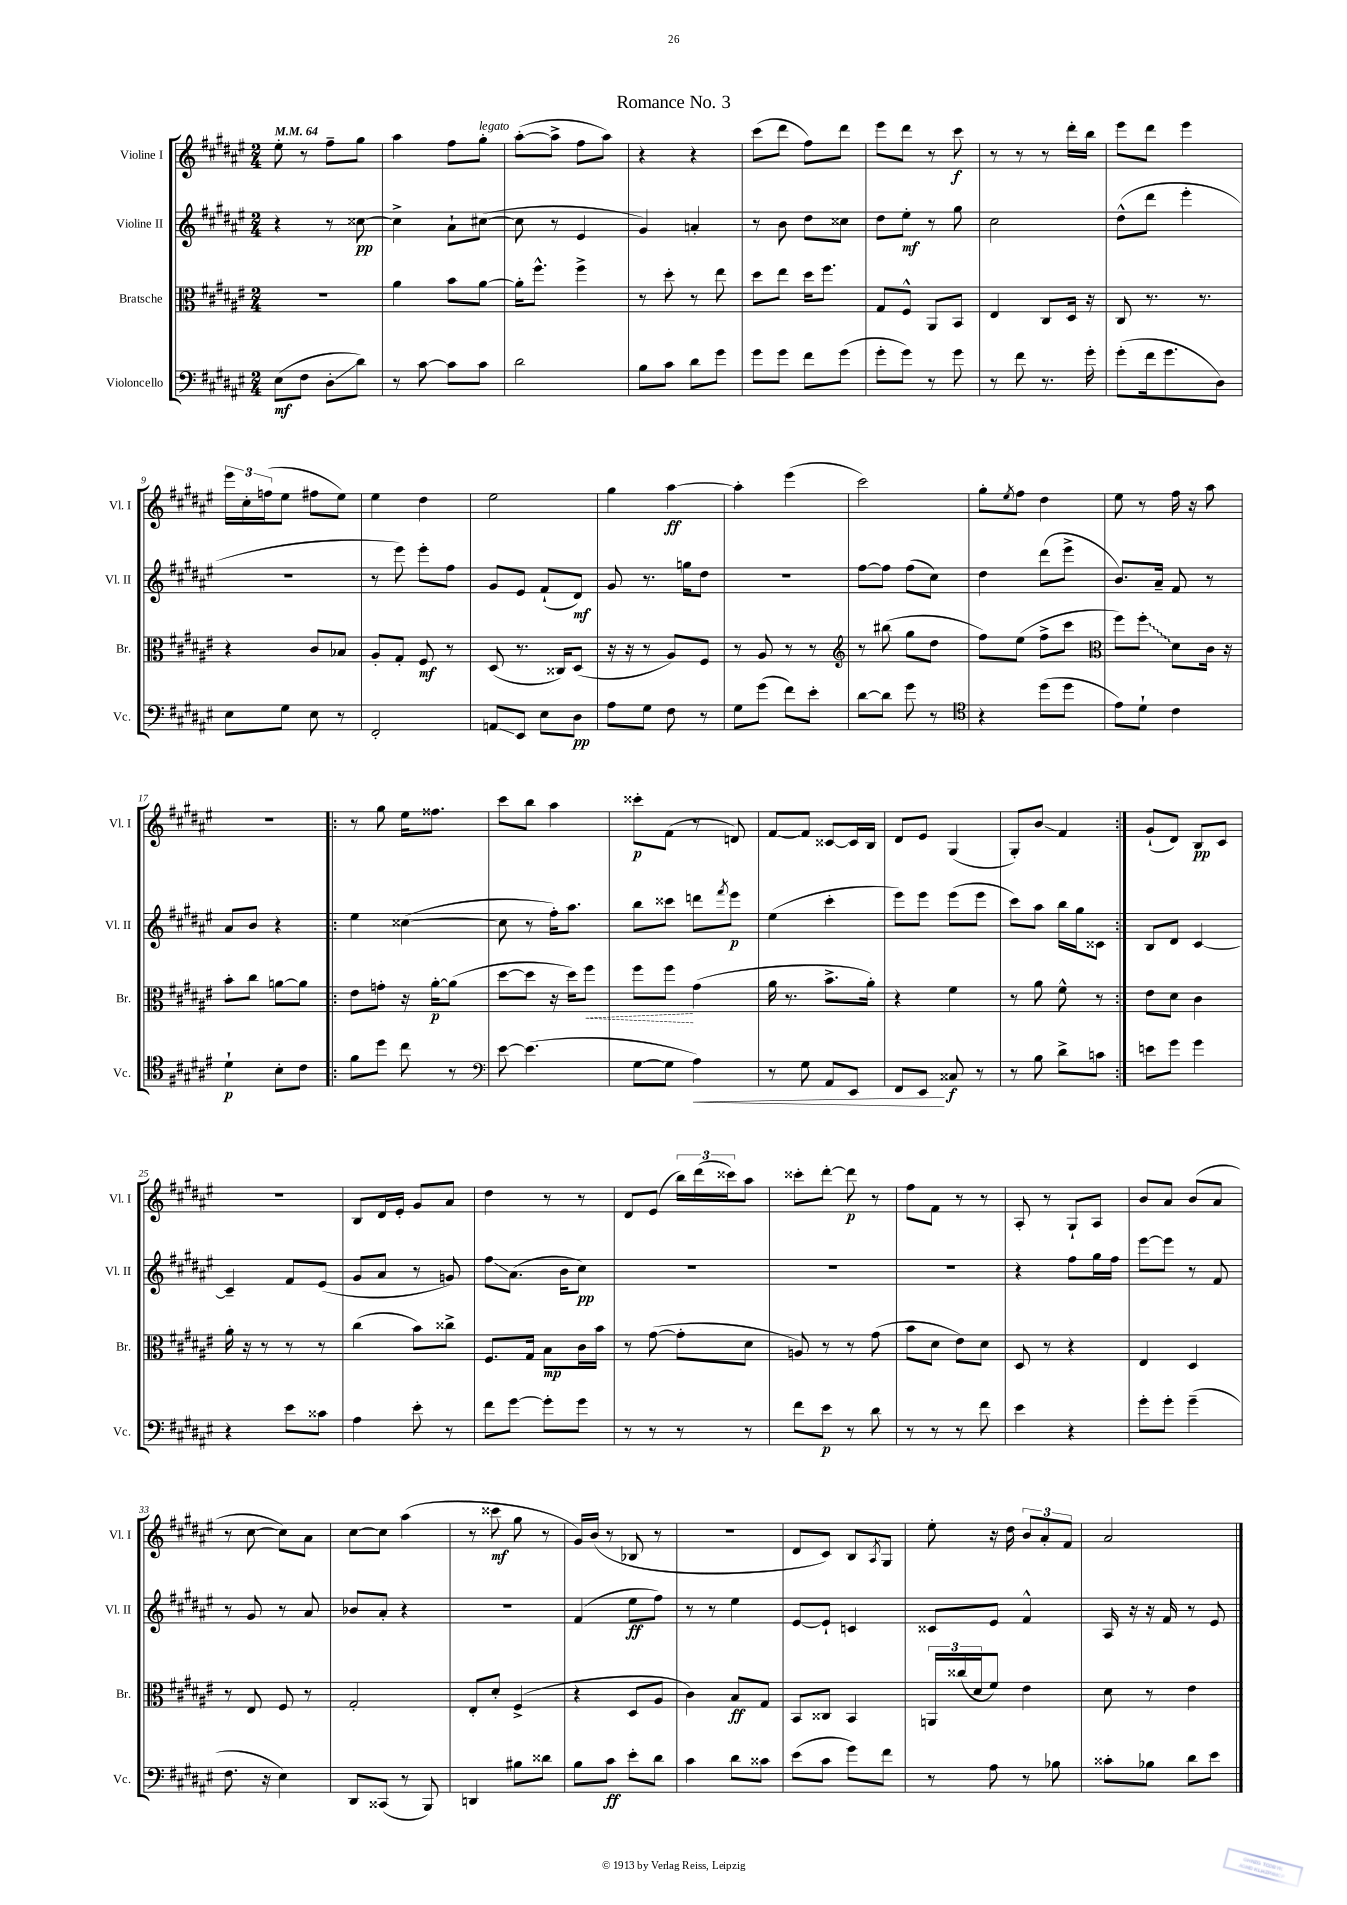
\header { title = "Romance No. 3" }
<<
\new StaffGroup <<
\new Staff = "s0" \with { instrumentName = "Violine I" shortInstrumentName = "Vl. I" } {
    \clef treble \key fis \major \numericTimeSignature \time 2/4 \tempo 4 = 64
    eis''8-. r8 fis''8-- gis''8 |
    ais''4 fis''8 gis''8-.^\markup { \italic "legato" } |
    ais''8~-.( ais''8-> fis''8 ais''8) |
    r4 r4 |
    cis'''8( dis'''8 fis''8) dis'''8 |
    eis'''8 dis'''8 r8 cis'''8\f |
    r8 r8 r8 dis'''16-. b''16 |
    eis'''8 dis'''8 eis'''4 |
    \tuplet 3/2 { eis'''16 cis''16-. f''16( } eis''8 fis''8 eis''8) |
    eis''4 dis''4 |
    eis''2 |
    gis''4 ais''4~\ff |
    ais''4-. eis'''4( |
    cis'''2) |
    gis''8-. \acciaccatura { eis''8 } fis''8 dis''4 |
    eis''8 r8 fis''16 r16 ais''8 |
    R2 |
    \repeat volta 2 { r8 gis''8 eis''16 fisis''8. |
    cis'''8 b''8 ais''4 |
    cisis'''8-.\p fis'8( r8 d'8) |
    fis'8~ fis'8 cisis'8~ cisis'16 b16 |
    dis'8 eis'8 gis4( |
    gis8-.) b'8\glissando fis'4 | }
    gis'8-!( dis'8) b8\pp cis'8 |
    r2 |
    b8 dis'16 eis'16-. gis'8 ais'8 |
    dis''4 r8 r8 |
    dis'8 eis'8( \tuplet 3/2 { b''16) dis'''16( cisis'''16) } ais''8 |
    cisis'''8-. dis'''8~-. dis'''8\p r8 |
    fis''8 fis'8 r8 r8 |
    ais8-. r8 gis8-! ais8 |
    b'8 ais'8 b'8( ais'8 |
    r8 cis''8~ cis''8) ais'8 |
    cis''8~ cis''8 ais''4( |
    r8 cisis'''8\mf gis''8 r8 |
    gis'16) b'16( r8 bes8 r8 |
    R2 |
    dis'8 cis'8) b8 \acciaccatura { ais8 } gis8 |
    eis''8-. r16 dis''16 \tuplet 3/2 { b'8 ais'8-. fis'8 } |
    ais'2 \bar "|." |
}
\new Staff = "s1" \with { instrumentName = "Violine II" shortInstrumentName = "Vl. II" } {
    \clef treble \key fis \major \numericTimeSignature \time 2/4
    r4 r8 cisis''8~\pp |
    cisis''4-> ais'8-! cis''8~( |
    cis''8 r8 eis'4 |
    gis'4) a'4-. |
    r8 b'8 dis''8 cisis''8 |
    dis''8 eis''8-.\mf r8 gis''8 |
    cis''2 |
    dis''8-^( dis'''8 eis'''4-. |
    R2 |
    r8 eis'''8) eis'''8-. fis''8 |
    gis'8 eis'8 fis'8-!( dis'8\mf) |
    gis'8 r8. g''16 dis''8 |
    R2 |
    fis''8~ fis''8 fis''8( cis''8) |
    dis''4 dis'''8( eis'''8-> |
    b'8.) ais'16-- fis'8 r8 |
    ais'8 b'8 r4 |
    \repeat volta 2 { eis''4 cisis''4~( |
    cisis''8 r8 fis''16-.) ais''8. |
    b''8 cisis'''8 d'''8 \acciaccatura { fis'''8 } eis'''8\p |
    eis''4( cis'''4-. |
    eis'''8) eis'''8 eis'''8( eis'''8 |
    cis'''8) ais''8 b''16 gis''16 cisis'8 | }
    b8 dis'8 cis'4~ |
    cis'4-- fis'8 eis'8( |
    gis'8 ais'8 r8 g'8) |
    fis''8\glissando ais'8.( b'16 cis''8\pp) |
    R2 |
    R2 |
    R2 |
    r4 fis''8 gis''16 fis''16 |
    eis'''8~ eis'''8 r8 fis'8 |
    r8 gis'8 r8 ais'8 |
    bes'8 ais'8-. r4 |
    R2 |
    fis'4( eis''8\ff fis''8) |
    r8 r8 eis''4 |
    eis'8~ eis'8-! c'4 |
    cisis'8 eis'8 fis'4-^ |
    ais16 r16 r16 fis'16 r8 eis'8 \bar "|." |
}
\new Staff = "s2" \with { instrumentName = "Bratsche" shortInstrumentName = "Br." } {
    \clef alto \key fis \major \numericTimeSignature \time 2/4
    R2 |
    ais'4 b'8 ais'8~ |
    ais'16-. fis''8.-^ fis''4-> |
    r8 dis''8-. r8 eis''8 |
    dis''8 eis''8 dis''16 fis''8. |
    gis8 fis8-^ ais,8 b,8 |
    eis4 cis8 dis16 r16 |
    cis8 r8. r8. |
    r4 cis'8 bes8 |
    ais8-. gis8-. fis8\mf r8 |
    dis8( r8. cisis16) dis8( |
    r16 r16 r8 ais8) fis8 |
    r8 ais8 r8 r8 |
    \clef treble r8 bis''8( gis''8 dis''8 |
    fis''8) eis''8( fis''8-> cis'''8 |
    \clef alto fis''8) \once \override Glissando.style = #'zigzag fis''8-.\glissando dis'8 cis'16 r16 |
    b'8-. cis''8 a'8~ a'8 |
    \repeat volta 2 { eis'8 g'8-. r16 ais'16~-.\p ais'8( |
    dis''8~ dis''8 r16 dis''16) \once \override Hairpin.style = #'dashed-line fis''8\< |
    fis''8 fis''8\! gis'4( |
    ais'16 r8. b'8.-> ais'16-.) |
    r4 fis'4 |
    r8 ais'8 fis'8-^ r8 | }
    eis'8 dis'8 cis'4 |
    ais'16-. r16 r8 r8 r8 |
    cis''4( b'8) cisis''8-> |
    fis8. gis16 b8\mp cis'16 b'16 |
    r8 gis'8~( gis'8-. dis'8 |
    a8) r8 r8 gis'8( |
    b'8 dis'8 eis'8) dis'8 |
    dis8 r8 r4 |
    eis4 dis4 |
    r8 eis8 fis8 r8 |
    gis2-. |
    eis8-. dis'8-. fis4->( |
    r4 dis8 ais8 |
    cis'4) b8\ff gis8 |
    b,8 cisis8 b,4 |
    \tuplet 3/2 { a,16 cisis''16( dis'16 } fis'8) eis'4 |
    dis'8 r8 eis'4 \bar "|." |
}
\new Staff = "s3" \with { instrumentName = "Violoncello" shortInstrumentName = "Vc." } {
    \clef bass \key fis \major \numericTimeSignature \time 2/4
    eis8\mf( fis8 dis8-.\glissando dis'8) |
    r8 cis'8~ cis'8 cis'8 |
    dis'2 |
    b8 cis'8 dis'8 gis'8 |
    gis'8 gis'8 fis'8 gis'8( |
    gis'8-. gis'8) r8 gis'8 |
    r8 fis'8 r8. gis'16-. |
    gis'8-.( fis'16 gis'8. dis8) |
    eis8 gis8 eis8 r8 |
    fis,2-. |
    a,8\glissando eis,8 eis8 dis8\pp |
    ais8 gis8 fis8 r8 |
    gis8 gis'8( fis'8) eis'8-. |
    dis'8~ dis'8 gis'8 r8 |
    \clef tenor r4 dis''8( dis''8 |
    eis'8) dis'8-! cis'4 |
    dis'4-!\p b8-. cis'8 |
    \repeat volta 2 { fis'8 dis''8 cis''8 r8 |
    \clef bass eis'8~ eis'4.( |
    gis8~ gis8 ais4\<) |
    r8 gis8 ais,8 eis,8 |
    fis,8 eis,8\! cisis8\f r8 |
    r8 b8 dis'8-> c'8 | }
    e'8 gis'8 gis'4 |
    r4 eis'8 cisis'8 |
    ais4 eis'8-. r8 |
    fis'8 gis'8~ gis'8-. gis'8 |
    r8 r8 r8 r8 |
    fis'8 eis'8\p r8 dis'8 |
    r8 r8 r8 fis'8 |
    eis'4 r4 |
    gis'8-. gis'8-. gis'4--( |
    fis8. r16 eis4) |
    dis,8 cisis,8( r8 b,,8) |
    d,4 bis8 disis'8 |
    b8 cis'8\ff eis'8-. dis'8 |
    cis'4 dis'8 cisis'8 |
    eis'8( cis'8 gis'8) fis'8 |
    r8 ais8 r8 bes8 |
    cisis'8-. bes8 dis'8 eis'8 \bar "|." |
}
>>
>>
